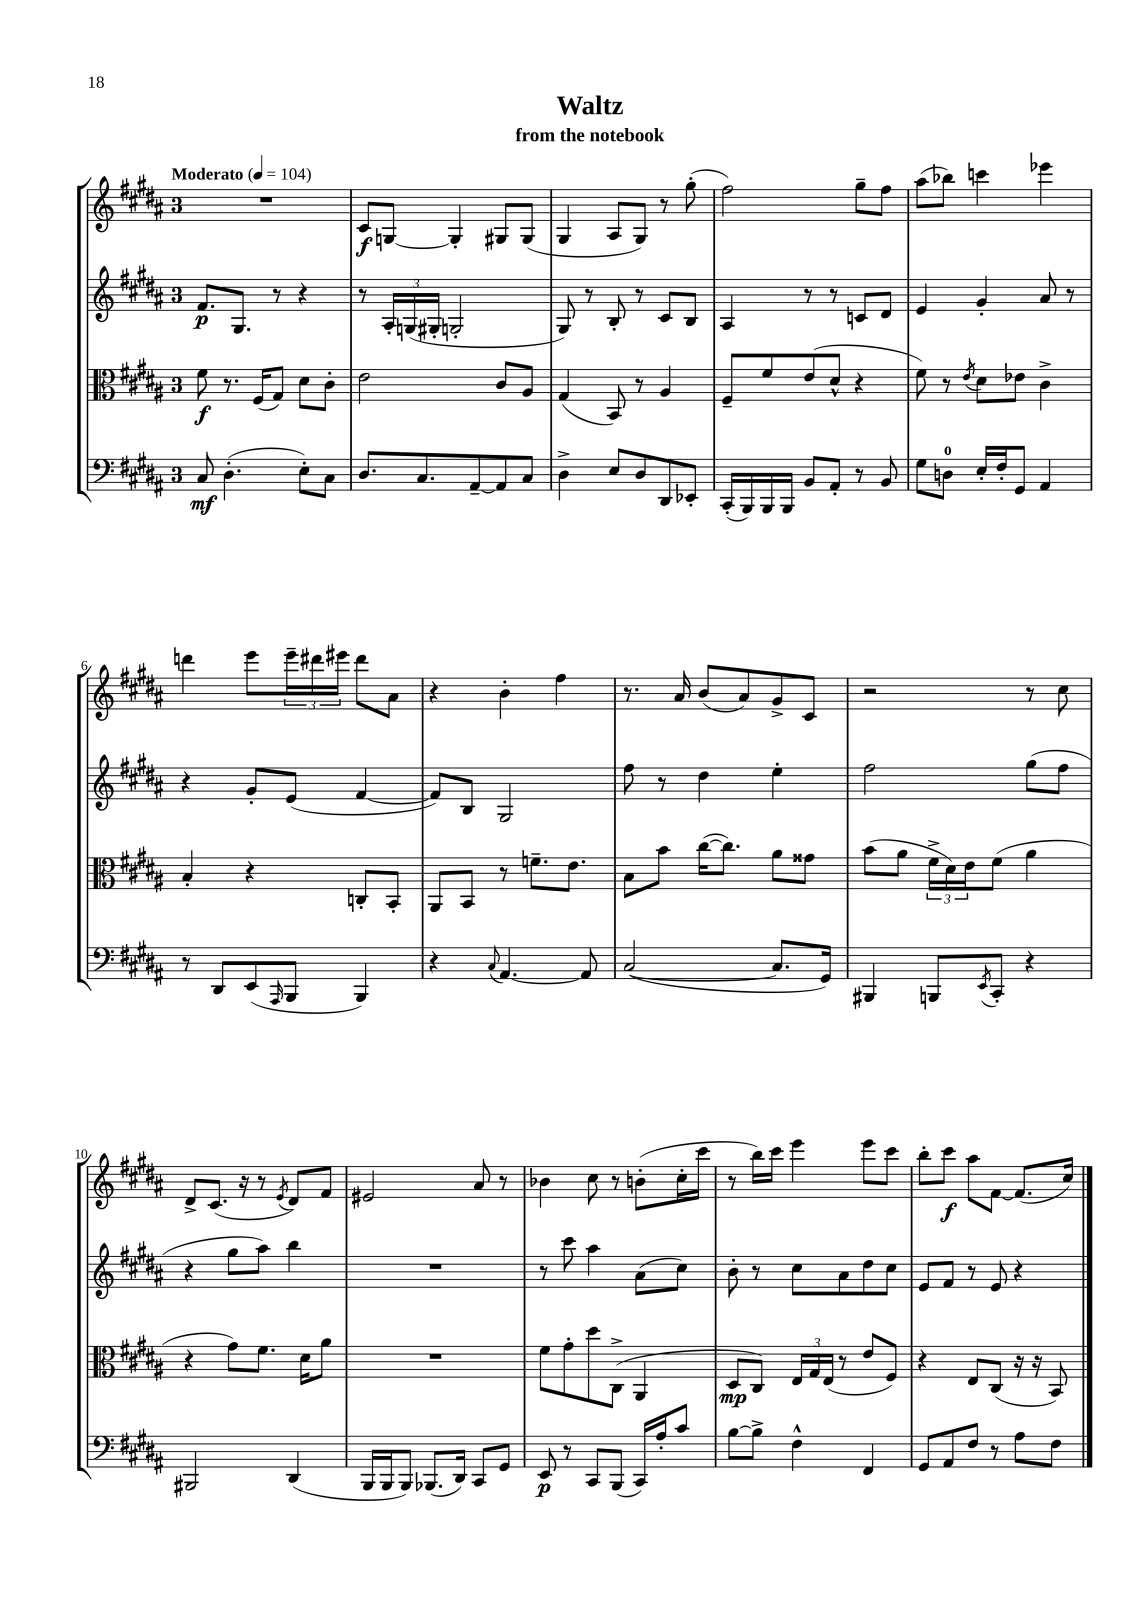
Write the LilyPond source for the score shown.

\header { title = "Waltz" subtitle = "from the notebook" }
<<
\new StaffGroup <<
\new Staff = "s0" {
    \clef treble \key b \major \once \override Staff.TimeSignature.style = #'single-digit \time 3/4 \tempo "Moderato" 4 = 104
    R2. |
    cis'8\f g8~ g4-. gis8 gis8( |
    gis4 ais8 gis8) r8 gis''8-.( |
    fis''2) gis''8-- fis''8 |
    ais''8( bes''8) c'''4 ees'''4 |
    d'''4 e'''8 \tuplet 3/2 { e'''16-- dis'''16 eis'''16 } dis'''8 ais'8 |
    r4 b'4-. fis''4 |
    r8. ais'16 b'8( ais'8) gis'8-> cis'8 |
    r2 r8 cis''8 |
    dis'8-> cis'8.( r16 r8 \acciaccatura { e'8 } dis'8) fis'8 |
    eis'2 ais'8 r8 |
    bes'4 cis''8 r8 b'8-.( cis''16-. cis'''16 |
    r8 b''16) cis'''16 e'''4 e'''8 cis'''8 |
    b''8-. cis'''8\f ais''8 fis'8~ fis'8.( cis''16) \bar "|." |
}
\new Staff = "s1" {
    \clef treble \key b \major \once \override Staff.TimeSignature.style = #'single-digit \time 3/4
    fis'8.\p gis8. r8 r4 |
    r8 \tuplet 3/2 { ais16-. g16( gis16-. } g2-. |
    gis8) r8 b8-. r8 cis'8 b8 |
    ais4 r8 r8 c'8 dis'8 |
    e'4 gis'4-. ais'8 r8 |
    r4 gis'8-. e'8( fis'4~ |
    fis'8) b8 gis2 |
    fis''8 r8 dis''4 e''4-. |
    fis''2 gis''8( fis''8 |
    r4 gis''8 ais''8) b''4 |
    R2. |
    r8 cis'''8 ais''4 ais'8( cis''8) |
    b'8-. r8 cis''8 ais'8 dis''8 cis''8 |
    e'8 fis'8 r8 e'8 r4 \bar "|." |
}
\new Staff = "s2" {
    \clef alto \key b \major \once \override Staff.TimeSignature.style = #'single-digit \time 3/4
    fis'8\f r8. fis16( gis8) dis'8 cis'8-. |
    e'2 cis'8 ais8 |
    gis4( b,8) r8 ais4 |
    fis8-- fis'8 e'8( dis'8-^ r4 |
    fis'8) r8 \acciaccatura { e'8 } dis'8 ees'8 cis'4-> |
    b4-. r4 c8-. b,8-. |
    ais,8 b,8 r8 f'8.-- e'8. |
    b8 b'8 cis''16~( cis''8.) ais'8 gisis'8 |
    b'8( ais'8 \tuplet 3/2 { fis'16-> dis'16) e'16 } fis'8( ais'4 |
    r4 gis'8) fis'8. dis'16 ais'8 |
    R2. |
    fis'8 gis'8-. dis''8 cis8->( ais,4 |
    dis8\mp cis8) \tuplet 3/2 { e16 gis16 e16( } r8 e'8 fis8) |
    r4 e8 cis8( r16 r16 b,8) \bar "|." |
}
\new Staff = "s3" {
    \clef bass \key b \major \once \override Staff.TimeSignature.style = #'single-digit \time 3/4
    cis8\mf dis4.-.( e8-.) cis8 |
    dis8. cis8. ais,8~-- ais,8 cis8 |
    dis4-> e8 dis8 dis,8 ees,8-. |
    cis,16-.( b,,16) b,,16 b,,16 b,8 ais,8-. r8 b,8 |
    gis8 d8-0 e16-. fis16-. gis,8 ais,4 |
    r8 dis,8 e,8( \grace { ais,,16 } b,,8 b,,4) |
    r4 \appoggiatura { cis8 } ais,4.~ ais,8 |
    cis2~( cis8. gis,16) |
    bis,,4 b,,8 \acciaccatura { e,8 } cis,8-. r4 |
    bis,,2 dis,4( |
    b,,16 b,,16 b,,8) bes,,8.( dis,16) cis,8 gis,8 |
    e,8\p r8 cis,8 b,,8( cis,16) ais16-. cis'8 |
    b8~ b8-> fis4-^ fis,4 |
    gis,8 ais,8 fis8 r8 ais8 fis8 \bar "|." |
}
>>
>>
